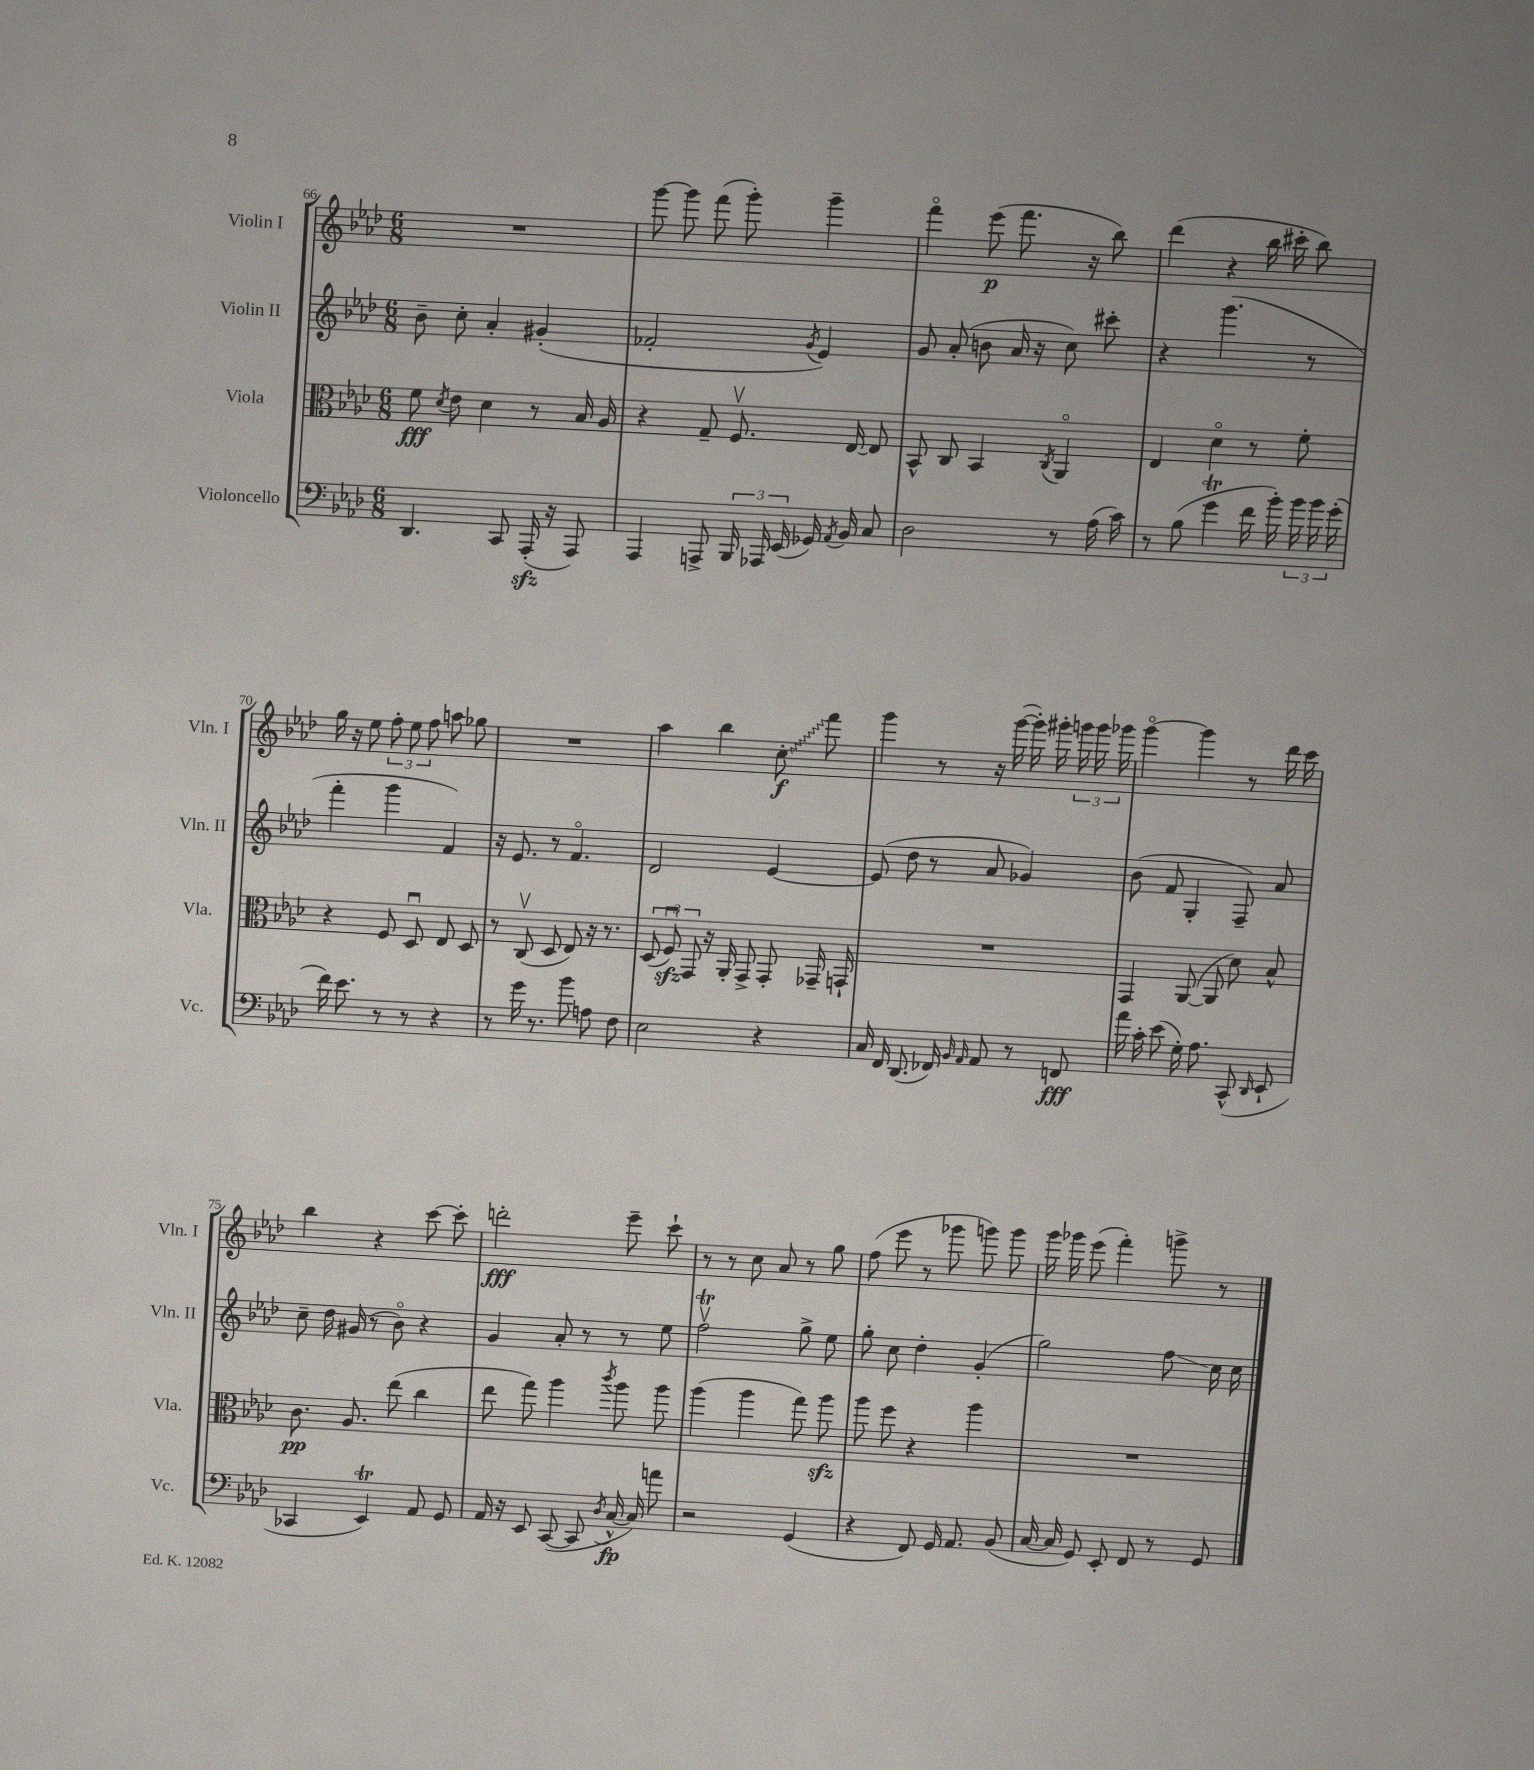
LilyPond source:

<<
\new StaffGroup <<
\new Staff = "s0" \with { instrumentName = "Violin I" shortInstrumentName = "Vln. I" } {
    \clef treble \key aes \major \numericTimeSignature \time 6/8
    \autoBeamOff R2. |
    g'''8~ g'''8 f'''8( g'''8-.) g'''4-- |
    f'''4\flageolet ees'''8\p( f'''8. r16 bes''8) |
    des'''4( r4 bes''16 cis'''16-. bes''8) |
    g''16 r16 ees''8 \tuplet 3/2 { f''8-. ees''8 f''8 } a''8 ges''8 |
    R2. |
    aes''4 bes''4 \once \override Glissando.style = #'zigzag c''8-.\glissando\f f'''8 |
    g'''4 r8 r16 g'''16~( g'''16-.) gis'''16-. \tuplet 3/2 { g'''16 g'''16 ges'''16 } |
    g'''4~\flageolet g'''4 r8 des'''16 c'''16 |
    bes''4 r4 c'''8~ c'''8-. |
    d'''2-.\fff ees'''8-- c'''8-! |
    r8 r8 c''8 aes'8 r8 g''8 |
    f''8( ees'''8 r8 ges'''8 g'''8) g'''8 |
    g'''16 ges'''16 ees'''8( f'''4-.) g'''8-> r8 \bar "|." |
}
\new Staff = "s1" \with { instrumentName = "Violin II" shortInstrumentName = "Vln. II" } {
    \clef treble \key aes \major \numericTimeSignature \time 6/8
    \autoBeamOff bes'8-- c''8-. aes'4-. gis'4-.( |
    fes'2-. \acciaccatura { g'8 } ees'4) |
    g'8 aes'8-.( b'8 aes'16 r16 c''8) cis'''8-. |
    r4 g'''4.( r8 |
    f'''4-. g'''4 f'4) |
    r16 ees'8. r8 f'4.\flageolet |
    des'2 ees'4~ |
    ees'8( des''8 r8 aes'8 ges'4) |
    bes'8( f'8 g4-. f8--) aes'8 |
    c''8-- des''16 gis'16( r8 bes'8\flageolet) r4 |
    g'4 aes'8-. r8 r8 ees''8 |
    f''2\upbow\trill g''8-> ees''8 |
    g''8-. c''8 des''4-. g'4-.( |
    g''2) f''8\glissando c''16 c''16 \bar "|." |
}
\new Staff = "s2" \with { instrumentName = "Viola" shortInstrumentName = "Vla." } {
    \clef alto \key aes \major \numericTimeSignature \time 6/8
    \autoBeamOff f'8\fff \acciaccatura { des'8 } ees'8 des'4 r8 bes16 aes16 |
    r4 g8-- f8.\upbow ees16~ ees8 |
    bes,8-^ c8 bes,4 \acciaccatura { c8 } aes,4\flageolet |
    ees4 des'4\flageolet r8 f'8-. |
    r4 f8 des8\downbow ees8 des8 |
    r8 c8\upbow( des8 ees8) r16 r8. |
    \tuplet 3/2 { des8( f8\downbow\sfz) g,8 } r16 aes,16-. g,8-> g,8-. ges,16-- g,16-! |
    R2. |
    g,4 aes,8~( aes,8 des'8) bes8-^ |
    c'8.\pp aes8. ees''8( c''4 |
    ees''8 g''8) aes''4 \acciaccatura { c'''8 } aes''8 aes''8 |
    aes''4( aes''4 g''8) aes''8\sfz |
    aes''8 f''8 r4 aes''4 |
    R2. \bar "|." |
}
\new Staff = "s3" \with { instrumentName = "Violoncello" shortInstrumentName = "Vc." } {
    \clef bass \key aes \major \numericTimeSignature \time 6/8
    \autoBeamOff des,4. c,8 aes,,16-.\sfz( r16 aes,,8) |
    aes,,4 a,,8-> \tuplet 3/2 { bes,,16 aes,,16 ees,16( } ges,16) \acciaccatura { aes,8 } bes,16 c8 |
    des2 r8 aes16( c'16) |
    r8 bes8( g'4\trill f'16 bes'16-.) \tuplet 3/2 { bes'16 bes'16 g'16-.( } |
    f'16) ees'8. r8 r8 r4 |
    r8 g'16 r8. bes'8 a8 f8 |
    ees2 r4 |
    c16 f,16 des,8.( fes,16) \grace { bes,16 aes,16 } aes,8 r8 f,8\fff |
    aes'16 c'16-. ees'8( g16-.) aes8. c,8-^( \grace { des,16 } ees,8-! |
    ces,4 ees,4\trill) aes,8 g,8 |
    aes,16 r16 ees,8 c,8~( c,8 \acciaccatura { des8 } c16~-^\fp c16) a'8 |
    r2 g,4( |
    r4 f,8) g,16 aes,8. bes,8( |
    c16~ c16 g,8) ees,8-. f,8 r8 g,8 \bar "|." |
}
>>
>>
\layout { \context { \Score currentBarNumber = #66 } }
